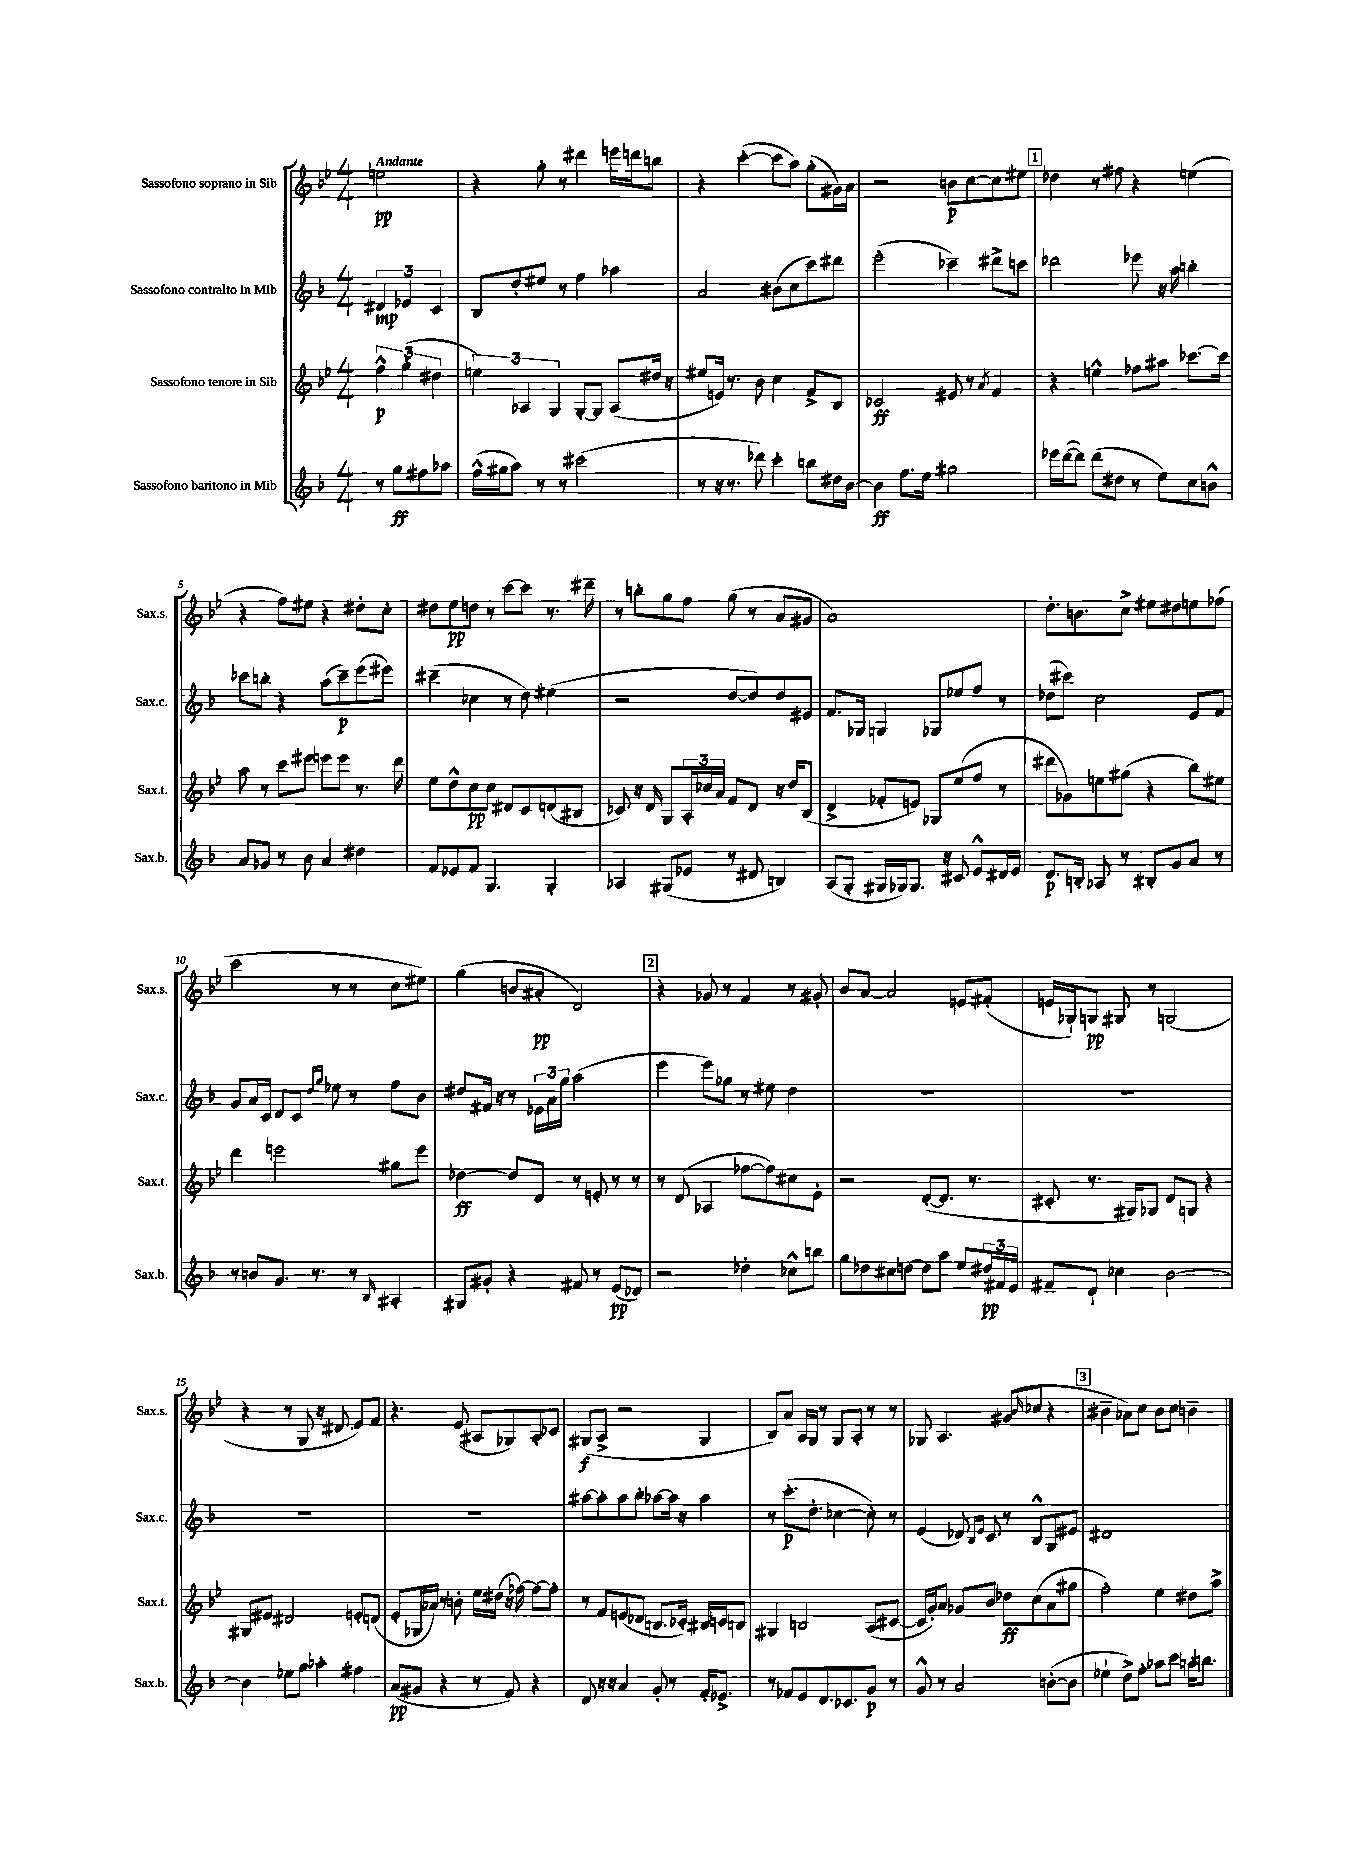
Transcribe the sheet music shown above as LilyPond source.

<<
\new StaffGroup <<
\new Staff = "s0" \with { instrumentName = "Sassofono soprano in Sib" shortInstrumentName = "Sax.s." } {
    \clef treble \key bes \major \numericTimeSignature \time 4/4 \partial 2 \tempo "Andante"
    e''2\pp |
    r4 g''8-. r8 dis'''4 e'''16 d'''16 b''8 |
    r4 c'''4~-.( c'''8 a''8) g''8-.( gis'16) a'16 |
    r2 b'8\p c''8~ c''8 eis''8 |
    \mark \markup { \box "1" } des''4 r8 fis''8 r4 e''4( |
    r4 f''8) eis''8 r4 dis''8-. c''8-. |
    dis''8 ees''8\pp d''8 r8 c'''8~ c'''8 r8. dis'''16-- |
    r8 b''8-. g''8 f''8 g''8( r8 a'8 gis'8 |
    a'1) |
    d''8.-. b'8. c''8-> eis''8 dis''8 e''8 fes''8( |
    c'''2 r8 r8 c''8 eis''8) |
    g''4( b'8 ais'8-.\pp d'2) |
    \mark \markup { \box "2" } r4 ges'8 r8 f'4 r8 gis'8-. |
    bes'8 a'8~ a'2 e'8 fis'8-.( |
    e'16 ges16-!) g8\pp gis8 r8 g2( |
    r4 r8 g8 r16 dis'8. ees'8) f'8 |
    r4. ees'8( ais8 ges8) ais8-. ces'8 |
    gis8\f( a8-> r2 gis4 |
    bes8) a'8 a16 g16 r8 g8 a8-. r8 r8 |
    ges8 a4. gis'8( \grace { bes'16 } ces''8 r4 |
    \mark \markup { \box "3" } bis'4-- aes'8) c''8 bis'8 c''8 b'4-- \bar "|." |
}
\new Staff = "s1" \with { instrumentName = "Sassofono contralto in Mib" shortInstrumentName = "Sax.c." } {
    \clef treble \key f \major \numericTimeSignature \time 4/4 \partial 2
    \tuplet 3/2 { dis'4\mp ees'4 c'4 } |
    bes8 d''8-. eis''8 r8 f''4 aes''4 |
    a'2 bis'8( c''8 c'''8) dis'''8 |
    e'''2-.( ces'''4--) dis'''8-> c'''8 |
    \mark \markup { \box "1" } des'''2 ees'''8 r16 a''16 b''4-. |
    ces'''8 b''8-. r4 a''8( ces'''8--\p) e'''8( eis'''8) |
    cis'''4--( ces''4 r8 d''8) eis''4( |
    r2 d''8~ d''8) d''8 eis'8 |
    f'8. ges16 g4 ges8 ees''8 f''8 r8 |
    des''8( cis'''8) c''2 e'8 f'8 |
    g'8 a'16 c'16 d'8 c'8 \grace { d''16 g''16 } ees''8 r8 f''8 bes'8 |
    dis''8 fis'16 r16 r8 \tuplet 3/2 { ees'16 a'16 g''16 } a''2( |
    \mark \markup { \box "2" } e'''4 e'''8) ges''8 r8 eis''8 d''4 |
    R1 |
    R1 |
    R1 |
    R1 |
    ais''8~ ais''8-. ais''8 bes''8-. aes''8~ aes''16 r16 aes''4 |
    r8 c'''8.-.\p( d''8.-. ces''4~ ces''8-.) r8 |
    e'4( des'8) \grace { bes16 e'16 } c'8 r8 bes8-^ g8 eis'8 |
    \mark \markup { \box "3" } dis'1 \bar "|." |
}
\new Staff = "s2" \with { instrumentName = "Sassofono tenore in Sib" shortInstrumentName = "Sax.t." } {
    \clef treble \key bes \major \numericTimeSignature \time 4/4 \partial 2
    \tuplet 3/2 { f''4-^\p g''4-.( dis''4 } |
    \tuplet 3/2 { e''4) aes4 g4 } g8~-. g8 aes8( dis''16 r16 |
    eis''8 e'16) r8. bes'8 c''4 f'8-> bes8 |
    ces'2\ff eis'8 r8 \acciaccatura { a'8 } f'4 |
    \mark \markup { \box "1" } r4 e''4-^ fes''8 ais''8 ces'''8.~ ces'''16 |
    a''8 r8 c'''8 eis'''8 e'''8 e'''8 r8. d'''16 |
    ees''8 d''8-^ c''8\pp c''8 dis'8 c'8 d'8( bis8 |
    ces'8) r16 d'16 g8 \tuplet 3/2 { a16-. ces''16 a'16 } f'8 d'8 r16 d''16 bes8( |
    d'4-> fes'8-. e'8) ges8 ees''8( f''8 r8 |
    dis'''8 ges'8) e''8 gis''8( r4 bes''8) eis''8 |
    d'''4 e'''2 gis''8 e'''8 |
    des''4~\ff des''8 d'8 r8 e'8-. r8 r8 |
    \mark \markup { \box "2" } r8 d'8( aes4 fes''8~ fes''8) cis''8 ees'8-. |
    r2 d'8~-.( d'8. r8. |
    cis'8-. r8. gis16) ges8 d'8 g8 r4 |
    gis8 eis'8 dis'2 e'8-. d'8( |
    ees'8-. ges16 aes'16) r8 b'8-. ees''16 dis''16( r16 fes''16~) fes''8~ fes''8-. |
    r8 f'8 e'8( des'8 b8. ces'16-.) bis16 c'16 b8 |
    gis4 b2 a8( cis'8~ |
    cis'16 g'16-.) a'8 ges'8 bes'8 des''8\ff c''8( a'8 gis''8 |
    \mark \markup { \box "3" } f''2-.) ees''4 dis''8 a''8-> \bar "|." |
}
\new Staff = "s3" \with { instrumentName = "Sassofono baritono in Mib" shortInstrumentName = "Sax.b." } {
    \clef treble \key f \major \numericTimeSignature \time 4/4 \partial 2
    r8 g''8\ff fis''8 aes''8 |
    f''16-^( gis''16 a''8) r8 r8 cis'''2( |
    r8 r16 r8. des'''8) c'''4-. b''8 dis''16 bes'16~ |
    bes'4\ff f''8. e''16 gis''2 |
    \mark \markup { \box "1" } ees'''16 d'''16~( d'''8) d'''8( dis''8 r8 e''8) c''8 b'8-^ |
    a'8 ges'8 r8 bes'8 a'4 dis''4 |
    f'8 ees'8 f'8 g4. g4-. |
    aes4 gis8( ees'8 r8 dis'8 b4) |
    a8( g8-. gis16 ges16) ges8. r16 cis'8 e'8-^ dis'16 e'16 |
    d'8.\p b16-. aes8 r8 bis8-. g'8 a'8 r8 |
    r8 b'8 g'8. r8. r8 \grace { bes16 } ais4-. |
    gis8 gis'8-. r4 fis'8 r8 e'8\pp( des'8) |
    \mark \markup { \box "2" } r2 des''4-. ces''8-^ b''8 |
    g''8 des''8 cis''8 d''8~ d''8 a''8 e''8 \tuplet 3/2 { dis''16\pp fis'16 e'16 } |
    fis'8-- d'8-! ces''4 bes'2~ |
    bes'4 ees''8 g''8 aes''4-. fis''4 |
    a'8\pp( gis'8 r4 r8 f'8) r4 |
    d'8 r16 r16 a'4 g'8-. r8 f'16-. ees'8.-> |
    r8 fes'8 e'8 d'8. ces'8. g'8\p r8 |
    g'8-^ r8 a'2 b'8~-.( b'8 |
    \mark \markup { \box "3" } ees''4-! d''8->) f''8-. aes''8 c'''8 a''16-. b''8. \bar "|." |
}
>>
>>
